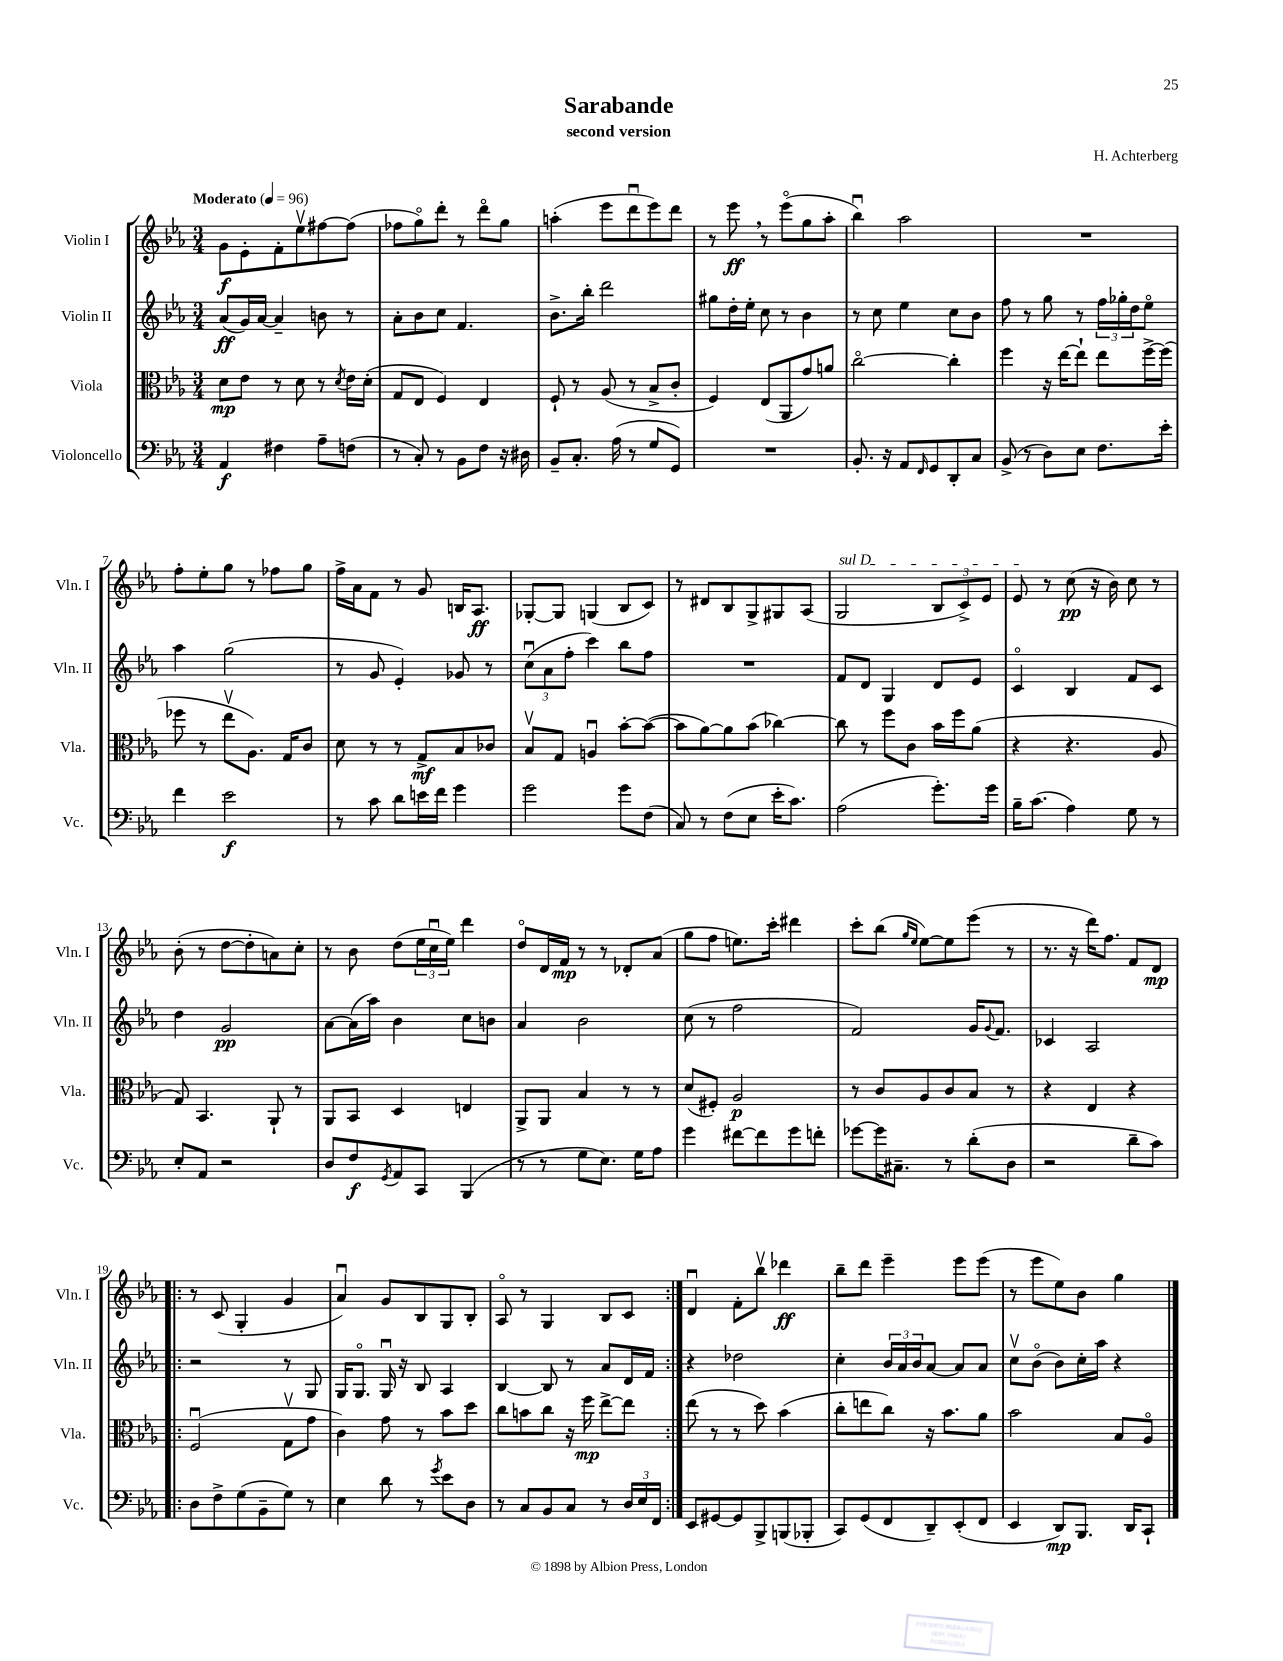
\header { title = "Sarabande" composer = "H. Achterberg" subtitle = "second version" }
<<
\new StaffGroup <<
\new Staff = "s0" \with { instrumentName = "Violin I" shortInstrumentName = "Vln. I" } {
    \clef treble \key ees \major \numericTimeSignature \time 3/4 \tempo "Moderato" 4 = 96
    g'8\f ees'8-. f'8-. ees''8\upbow fis''8~ fis''8( |
    fes''8 g''8\flageolet) d'''8-. r8 d'''8\flageolet g''8 |
    a''4-.( ees'''8 d'''8\downbow ees'''8) d'''8 |
    r8 ees'''8\ff \breathe r8 ees'''8\flageolet( g''8 aes''8-. |
    bes''4\downbow) aes''2 |
    R2. |
    f''8-. ees''8-. g''8 r8 fes''8 g''8 |
    f''16-> aes'16 f'8 r8 g'8 b16 aes8.\ff |
    ges8~-. ges8 g4( bes8 c'8) |
    r8 dis'8 bes8 g8-> gis8 aes8( |
    \once \override TextSpanner.bound-details.left.text = \markup { \italic "sul D" } g2\startTextSpan \tuplet 3/2 { bes8 c'8->) ees'8 } |
    ees'8\stopTextSpan r8 c''8\pp( r16 bes'16) c''8 r8 |
    bes'8-.( r8 d''8~ d''8-. a'8) c''8-. |
    r8 bes'8 d''8( \tuplet 3/2 { ees''16 c''16\downbow ees''16) } d'''4 |
    d''8\flageolet d'16 f'16\mp r8 r8 des'8-. aes'8( |
    g''8 f''8 e''8.) c'''16-. dis'''4 |
    c'''8-. bes''8( \grace { g''16 ees''16 } ees''8~) ees''8 ees'''8( r8 |
    r8. r16 d'''16) f''8. f'8 d'8\mp |
    \repeat volta 2 { r8 c'8( g4-. g'4 |
    aes'4\downbow) g'8 bes8 g8 bes8-. |
    aes8\flageolet r8 g4 bes8 c'8 | }
    d'4\downbow f'8-. bes''8\upbow des'''4\ff |
    bes''8-- d'''8 ees'''4-- ees'''8 ees'''8( |
    r8 ees'''8 ees''8) bes'8 g''4 \bar "|." |
}
\new Staff = "s1" \with { instrumentName = "Violin II" shortInstrumentName = "Vln. II" } {
    \clef treble \key ees \major \numericTimeSignature \time 3/4
    aes'8\ff( g'16) aes'16~ aes'4-- b'8 r8 |
    aes'8-. bes'8 c''8 f'4. |
    bes'8.-> bes''16-. d'''2 |
    gis''8 d''16-. ees''16-. c''8 r8 bes'4 |
    r8 c''8 ees''4 c''8 bes'8 |
    f''8 r8 g''8 r8 \tuplet 3/2 { f''16 ges''16-. d''16 } ees''8\flageolet |
    aes''4 g''2( |
    r8 g'8 ees'4-.) ges'8 r8 |
    \tuplet 3/2 { c''8\downbow( aes'8 f''8-. } c'''4) bes''8 f''8 |
    R2. |
    f'8 d'8 g4 d'8 ees'8 |
    c'4\flageolet bes4 f'8 c'8 |
    d''4 g'2\pp |
    aes'8~ aes'16( aes''16) bes'4 c''8 b'8 |
    aes'4 bes'2 |
    c''8( r8 f''2 |
    f'2) g'16 \appoggiatura { g'8 } f'8. |
    ces'4 aes2 |
    \repeat volta 2 { r2 r8 g8 |
    g16 g8.\flageolet g16\downbow r16 bes8 aes4 |
    bes4~ bes8 r8 aes'8 d'16 f'16 | }
    r4 des''2 |
    c''4-. \tuplet 3/2 { bes'16 aes'16 bes'16 } aes'8~ aes'8 aes'8 |
    c''8\upbow bes'8\flageolet( bes'8) c''16-. aes''16 r4 \bar "|." |
}
\new Staff = "s2" \with { instrumentName = "Viola" shortInstrumentName = "Vla." } {
    \clef alto \key ees \major \numericTimeSignature \time 3/4
    d'8\mp ees'8 r8 d'8 r8 \acciaccatura { d'8 } ees'16 d'16-.( |
    g8 ees8 f4) ees4 |
    f8-! r8 aes8( r8 bes8-> c'8-. |
    f4) ees8( aes,8 g'8) a'8 |
    c''2~\flageolet c''4-. |
    f''4 r16 ees''16~ ees''8-! ees''8 f''16~-> f''16( |
    fes''8 r8 ees''8\upbow aes8.) g16 c'8 |
    d'8 r8 r8 g8->\mf bes8 ces'8 |
    bes8\upbow g8 a4\downbow bes'8~-. bes'8~( |
    bes'8 aes'8~) aes'8 bes'8( ces''4~) |
    ces''8 r8 f''8 c'8 bes'16 f''16 aes'8( |
    r4 r4. aes8 |
    g8) bes,4. aes,8-! r8 |
    aes,8 bes,8 d4 e4 |
    aes,8-> aes,8 bes4 r8 r8 |
    d'8( fis8-.) aes2\p |
    r8 c'8 aes8 c'8 bes8 r8 |
    r4 ees4 r4 |
    \repeat volta 2 { f2\downbow( g8\upbow g'8 |
    c'4) g'8 r8 bes'8 d''8 |
    c''8 b'8 c''8 r16 f''16\mp ees''8~-> ees''8 | }
    ees''8( r8 r8 d''8) bes'4( |
    c''8-. e''8 c''8) r16 bes'8. aes'8 |
    bes'2 bes8 aes8\flageolet \bar "|." |
}
\new Staff = "s3" \with { instrumentName = "Violoncello" shortInstrumentName = "Vc." } {
    \clef bass \key ees \major \numericTimeSignature \time 3/4
    aes,4\f fis4 aes8-- f8( |
    r8 c8-.) r8 bes,8 f8 r16 dis16 |
    bes,8-- c8.-. aes16( r8 g8 g,8) |
    R2. |
    bes,8.-. r16 aes,8 \grace { f,16 } g,8 d,8-. c8 |
    bes,8->( r8 d8) ees8 f8. ees'16-. |
    f'4 ees'2\f |
    r8 c'8 d'8 e'16 f'16 g'4 |
    g'2 g'8 f8( |
    c8) r8 f8( ees8 ees'16-. c'8.) |
    aes2( g'8.-.) g'16 |
    bes16-- c'8.( aes4) g8 r8 |
    ees8-. aes,8 r2 |
    d8 f8\f \acciaccatura { g,8 } aes,8 c,8 bes,,4( |
    r8 r8 g8 ees8.) g16 aes8 |
    g'4 fis'8~ fis'8 g'8 f'8-. |
    ges'8~ ges'16 cis8.-- r8 d'8-.( d8 |
    r2 d'8-- c'8) |
    \repeat volta 2 { d8 f8-> g8( bes,8-- g8) r8 |
    ees4 d'8 r8 \acciaccatura { g'8 } ees'8 d8 |
    r8 c8 bes,8 c8 r8 \tuplet 3/2 { d16 ees16 f,16 } | }
    ees,8 gis,8~ gis,8 bes,,8-> b,,8( bes,,8-. |
    c,8) g,8( f,8 d,8--) ees,8-.( f,8 |
    ees,4 d,8\mp) bes,,8. d,16 c,8-! \bar "|." |
}
>>
>>
